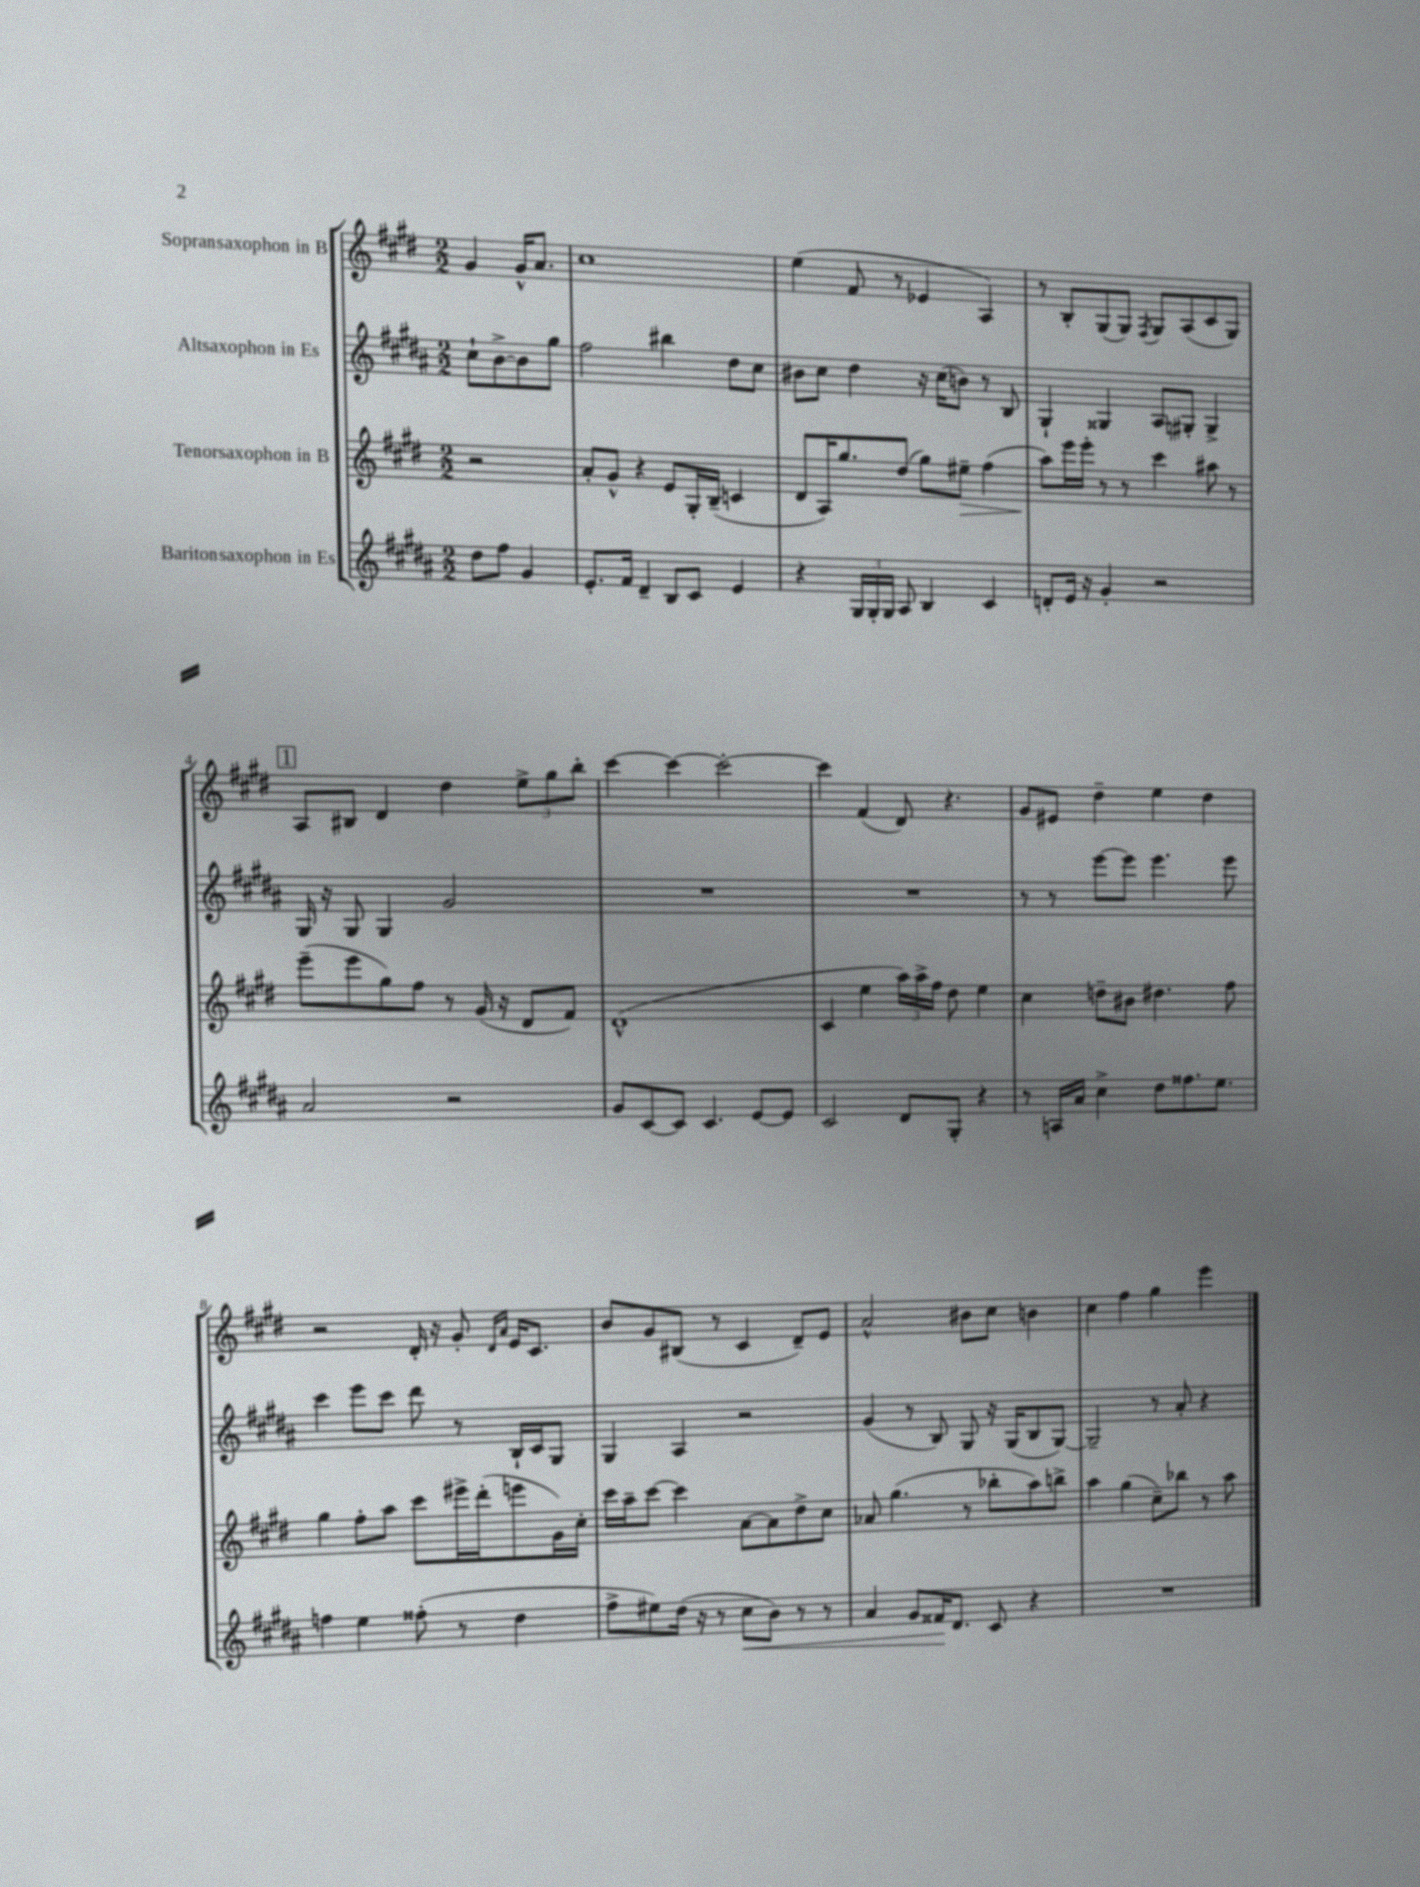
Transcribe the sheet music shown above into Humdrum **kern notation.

**kern	**kern	**kern	**kern
*staff4	*staff3	*staff2	*staff1
*clefG2	*clefG2	*clefG2	*clefG2
*k[f#c#g#d#a#]	*k[f#c#g#d#]	*k[f#c#g#d#a#]	*k[f#c#g#d#]
*M2/2	*M2/2	*M2/2	*M2/2
8dd#	2r	8cc#`	4g#
8ff#	.	[8b^	.
4g#	.	8b]	16g#^^
.	.	.	8.a
.	.	8gg#	.
=	=	=	=
8.e'	8a'	2ff#	1cc#
.	8g#^^	.	.
16f#	.	.	.
4d#~	4r	.	.
8B	8e	4bb#	.
8c#	16G#'	.	.
.	(16B~	.	.
4e	4c	8dd#	.
.	.	8cc#	.
=	=	=	=
4r	8d#	8b#	(4ee
.	16A)	8cc#	.
.	8.gg#	.	.
24G#	.	4dd#	8f#
24G#'	.	.	.
24G#	.	.	.
8A#	(8dd#	.	8r
4B	8gg#)	16r	4e-
.	.	(16cc#	.
.	8ee#~	8b)	.
4c#	(4ff#	8r	4A)
.	.	8B	.
=	=	=	=
8d'	8aa)	4G#`	8r
16e	16eee	.	8B'
16r	16eee'	.	.
4g#'	8r	4G##	(8G#
.	8r	.	8G#)
.	.	.	8qF#
2r	4ccc#	8A#	8G#
.	.	8G#'	(8A
.	8aa#	4G#^	8c#
.	8r	.	8G#)
=	=	=	=
2a#	(8eee~	16G#	8A
.	.	16r	.
.	8eee	8G#	8B#
.	8gg#)	4G#	4d#
.	8ff#	.	.
2r	8r	2g#	4dd#
.	(16g#	.	.
.	16r	.	.
.	8d#	.	12ee^
.	.	.	12gg#
.	8f#)	.	.
.	.	.	12bb'
=	=	=	=
8g#	(1d#^^	1r	[4ccc#
[8c#	.	.	.
8c#]	.	.	4ccc#_
4.c#	.	.	.
.	.	.	2ccc#'_
[8e	.	.	.
8e]	.	.	.
=	=	=	=
2c#	4c#	1r	4ccc#]
.	4ee	.	(4f#
8d#	24aa)	.	8d#)
.	24aa^	.	.
.	24ff#	.	.
8G#'	8dd#	.	4.r
4r	4ee	.	.
=	=	=	=
8r	4cc#	8r	8g#
16A	.	8r	8e#
16a#	.	.	.
4cc#^	8dd~	[8eee	4dd#~
.	8b#	8eee]	.
8dd#	4.dd#	4.eee	4ee
8.ff##	.	.	.
.	.	.	4dd#
8.ee	.	.	.
.	8ff#	8eee	.
=	=	=	=
4ff	4gg#	4ccc#	2r
4ee	8ff#'	8eee	.
.	8aa	8ccc#	.
(8ff##'	8ccc#	8ddd#	16d#'
.	.	.	16r
8r	16eee#^	8r	8g#'
.	(16ddd#'	.	.
.	.	.	16qqd#
.	.	.	16qqa
4dd#	8eee	16B`	16e
.	.	16c#	8.c#
.	16g#)	8G#	.
.	16cc#'	.	.
=	=	=	=
8ff#^	16ccc#	4G#	8b
.	16aa~	.	.
8ee#)	[8ccc#	.	8g#
(16dd#	4ccc#]	4A#	(8B#
16r	.	.	.
8r	.	.	8r
8cc#	[8a	2r	4c#
8b)	8a]	.	.
8r	8dd#^	.	8d#~)
8r	8cc#	.	8e
=	=	=	=
4a#	8a-	(4g#	2a^^
.	(4.gg#	.	.
8g#	.	8r	.
16f##	.	8B)	.
8.d#	.	.	.
.	8r	8G#	8b#
8c#	8bb-'	16r	8cc#
.	.	(16G#	.
4r	8aa)	8B	4b
.	8bb^	[8G#)	.
=	=	=	=
1r	4aa	2G#~]	4cc#
.	(4gg#	.	4ff#
.	8cc#~)	8r	4gg#
.	8bb-	8a#'	.
.	8r	4r	4eee
.	8aa	.	.
==	==	==	==
*-	*-	*-	*-
